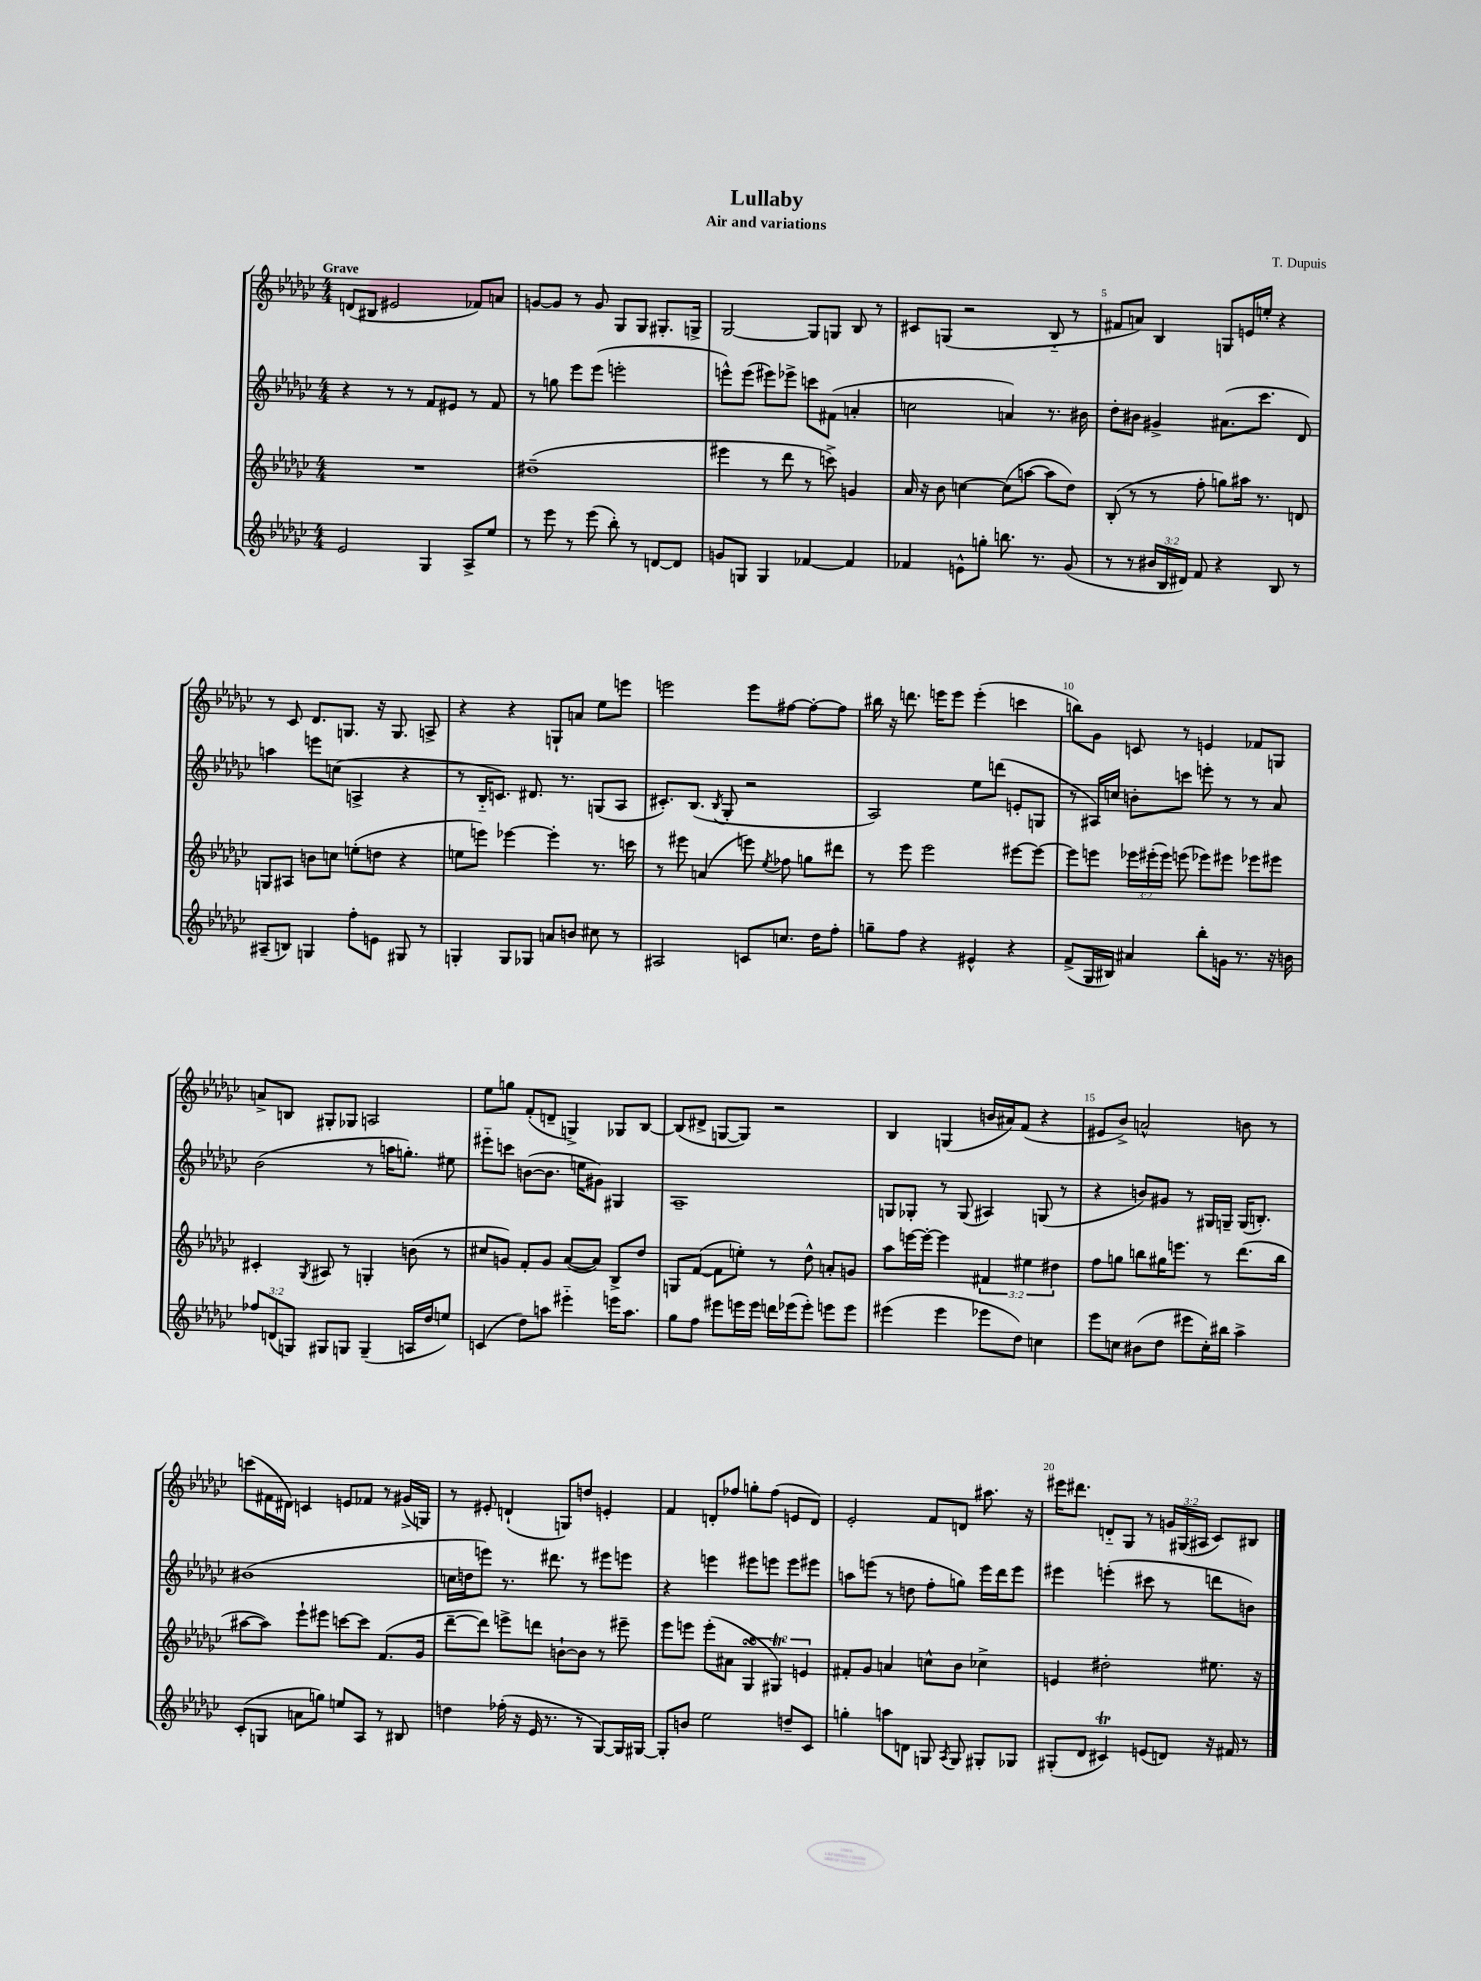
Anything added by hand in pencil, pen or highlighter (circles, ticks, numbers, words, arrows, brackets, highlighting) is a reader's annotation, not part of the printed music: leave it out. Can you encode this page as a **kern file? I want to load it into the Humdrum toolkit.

**kern	**kern	**kern	**kern
*part4	*part3	*part2	*part1
*staff4	*staff3	*staff2	*staff1
*clefG2	*clefG2	*clefG2	*clefG2
*k[b-e-a-d-g-c-]	*k[b-e-a-d-g-c-]	*k[b-e-a-d-g-c-]	*k[b-e-a-d-g-c-]
*M4/4	*M4/4	*M4/4	*M4/4
=1	=1	=1	=1
!	!	!	!LO:TX:a:B:t=Grave
2e-/	1r	4r	(8dn/L
.	.	.	8B#X/J
.	.	8r	2e#X/
.	.	8r	.
4G-/	.	8f/L	.
.	.	8e#X/J	.
8A-^/L	.	8r	8f-X/L)
8ee-/J	.	8f/	8an/J
=2	=2	=2	=2
8r	(1dd#X~	8r	[8gn/L
8eee-\	.	8ggn\	8g/J]
8r	.	8eee-\L	8r
(8eee-\	.	(8eee-\J	8g/
8bb-'\)	.	2eeen'\	8G-/L
8r	.	.	8G-/J
[8dn/L	.	.	8.G#X'/L
8d/J]	.	.	.
.	.	.	16Gn^/Jk
=3	=3	=3	=3
8gn/L	4eee#X\	8eeen^^\L)	[2G-/
8Gn/J	.	(8eee\J	.
4G/	8r	8eee#X\L)	.
.	8ddd-\	8eee-X^\J	.
[4f-X/	8r	8cccn\L	8G-/L]
.	8cccn^\)	(8f#X\J	8Gn/J
4f-/]	4gn/	4an'/	8B-/
.	.	.	8r
=4	=4	=4	=4
4f-X/	16a-/	2ccn\	8c#X/L
.	16r	.	.
.	8b-\	.	(8Gn/J
8en^^\L	[4ccn\	.	2r
8ggn'\J	.	.	.
8.bbn\	(8cc\L]	4an/)	.
.	[8aan\J	.	.
8.r	.	.	.
.	8aa\L]	8.r	8B-/
(8g-/	8dd-\J)	.	8r
.	.	16b#X\	.
=5	=5	=5	=5
8r	(8B-'/	8dd-'\L	8f#X/L
8r	8r	8b#X\J	8an/J)
24b#X/LL	8r	4g#X^/	4B-/
24B-/	.	.	.
24d#X/JJ)	.	.	.
8f/	8ff'\	.	.
4r	8ggn\L)	(8.a#X\L	8Gn/L
.	16aa#X\Jk	.	16en/L
.	8.r	8.ccc-\J	16een'/JJ
8B-/	.	.	4r
8r	8dn/	8d-/)	.
!!LO:LB:g=z
=6	=6	=6	=6
(8A#X~/L	8Gn/L	4aan\	8r
8Bn/J)	8A#X/J	.	8c-/
4Gn/	8bn\L	8eeen\L	8.d-/L
.	8ccn\J	(8ccn\J	.
.	.	.	8.Gn/J
8ff'\L	(8een'\L	4An^/	.
8en\J	8ddn\J	.	16r
.	.	.	8.G/
8G#X/	4r	4r	.
8r	.	.	8An^/
=7	=7	=7	=7
4Gn'/	8een\L	8r	4r
.	8eeen\J)	16B-/KL	.
.	.	8.cn/J)	.
8G/L	[4eee-X\	.	4r
8G-X/J	.	8.d#X/	.
8an/L	4eee-'\]	.	8Gn`/L
.	.	8.r	.
8bn/J	.	.	8an/J
8cc#X\	8.r	(8Gn/L	8ee-\L
8r	.	8A-/J	8eeen\J
.	16cccn\	.	.
=8	=8	=8	=8
2A#X/	8r	8.c#X'/L)	2eeen\
.	8eee#X\	.	.
.	.	(8.B-/J	.
.	(4an/	.	.
.	.	8qB-/	.
.	.	8G-'/	.
8cn/L	8eeen\)	2r	8eee\L
.	8qee-/	.	.
8.ccn/J	8ff-X\	.	[8ff#X\J
.	8ggn\L	.	8ff#'\L_
16dd-\KL	.	.	.
8ff'\J	8ddd#X\J	.	8ff#\J]
=9	=9	=9	=9
8ggn~\L	8r	2A-/)	16bb#X\
.	.	.	16r
8ff\J	8eee-\	.	8.dddn\
4r	2eee-\	.	.
.	.	.	16eeen\KL
.	.	.	8eee\J
4e#X^^/	.	8ee-\L	(4eee'\
.	.	(8dddn\J	.
4r	[8eee#X\L	8en'/L	4cccn\
.	8eee#\J_	8Gn/J	.
=10	=10	=10	=10
(8f^/L	8eee#\L]	8r	8bbn\L)
16G-/L	8eeen\J	16A#X/LL)	8g-\J
16B#X/JJ)	.	16ccn/JJ	.
4a#X/	24eee-X\LL	8bn'\L	8cn/
.	(24eee#X'\	.	.
.	24eee#\JJ)	.	.
.	(8eeen\	8cccn\J	8r
8bb-'\L	8eee-X\L)	8eeen'\	4en/
16gn\Jk	8eee#X\J	8r	.
8.r	.	.	.
.	8eee-X\L	8r	8f-X/L
16r	8eee#X\J	8a-/	8Gn/J
16bn\	.	.	.
!!LO:LB:g=z
=11	=11	=11	=11
12ff-X/L	4c#X'/	(2b-\	8an^/L
(12dn/	.	.	.
.	.	.	8Bn/J
12Gn/J)	.	.	.
.	8qG-/	.	.
8G#X/L	8A#X/	.	8G#X'/L
8Gn/J	8r	.	8G-X/J
(4G~/	4Gn'/	8r	2An/
.	.	16aan\KL	.
.	.	8.ggn'\J)	.
16An/LL	(8bn\	.	.
16dd-/J	.	.	.
8een/J)	8r	8ee#X\	.
=12	=12	=12	=12
(4cn/	8cc#X/L	8eee#X\L	8ee-\L
.	8gn/J)	8cccn\J	8ggn\J
8dd-\L)	8f'/L	([8bn\L	(8f'/L
8aan\J	8g/J	8.b\J]	8dn~/J
4eee#X\	([8a-/L	.	4Gn^/)
.	.	16een\KL	.
.	8a-/J])	8g#X\J)	.
16eeen\KL	8B-^/L	4G#X/	8G-X/L
8.aa\J	.	.	.
.	8dd-/J	.	[8B-/J
=13	=13	=13	=13
8gg-\L	8Gn/L	1A-~	(8B-/L]
8ff\J	([8f/J	.	8d#X^/J
8eee#X\L	8f\L]	.	[8Gn/L
16eeen\L	8een'\J)	.	8G/J])
16eee\JJ	.	.	.
16dddn\LL	8r	.	2r
(16eee-X\J	.	.	.
8eee-'\J)	8dd-^^\	.	.
8eeen\L	8an'/L	.	.
8eee\J	8gn/J	.	.
=14	=14	=14	=14
(4eee#X\	8aa-\L	8Gn/L	4B-/
.	[16eeen\L	8G-X'/J	.
.	16eee'\JJ_	.	.
4eee#\	4eee\]	8r	(4Gn/
.	.	(8G-/	.
8eee-X\L	6f#X/	4A#X/)	16bn/LL
.	.	.	16a#X/J)
8dd-\J)	.	.	(8f/J
.	6ee#X\	.	.
4ccn\	.	(8Gn/	4r
.	6dd#X\	.	.
.	.	8r	.
=15	=15	=15	=15
8eee-\L	8ff\L	4r	8e#X/L
8ccn\J	8ggn\J	.	8b-^/J)
(8b#X\L	8bbn\L	8bn/L)	2an^^/
8dd-\J	16gg#X\K	8g#X/J	.
.	8.eeen\J	.	.
8eee#X\L	.	8r	.
16cc'\L)	8r	16G#X/LL	.
16bb#X\JJ	.	16Gn~/JJ	.
4aa-^\	(8.ddd-\L	(16G/KL	8bn\
.	.	8.Bn'/J)	.
.	.	.	8r
.	16bb\Jk	.	.
!!LO:LB:g=z
=16	=16	=16	=16
(8c-'/L	[8aa#X\L	(1b#X	(8cccn\L
8Gn/J	8aa#\J])	.	16f#X\L
.	.	.	16d#X\JJ)
8an\L	8eee-`\L	.	4cn/
8ggn\J)	8eee#X\J	.	.
8een/L	[8cccn\L	.	8en/L
8A-/J	8ccc\J]	.	8f-X/J
8r	(8.f/L	.	8r
8B#X/	.	.	(16g#X^/LL
.	16g-/Jk	.	16Gn/JJ)
=17	=17	=17	=17
4ddn\	[8ddd-~\L	16ccn\LL	8r
.	.	16ddn\J	.
.	8ddd-\J])	8eeen\J)	8e#X'/
(16ff-X'\	8eeen^\L	8.r	(4dn`/
16r	.	.	.
16e-/	8dddn\J	.	.
8.r	.	8.ddd#X\	.
.	[8bn`\L	.	8Gn/L)
8r	8b\J]	8r	8ddn/J
[8G-/L)	8r	8eee#X\L	4en'/
16G-/L]	8eee#X~\	8eeen\J	.
[16G#X/JJ	.	.	.
=18	=18	=18	=18
8G#'/L]	8eee-\L	4r	4f/
8bn/J	8eeen\J	.	.
2ee-\	(8eee'\L	4eeen\	8dn'/L
.	8a#X\J	.	8ff-X/J
.	6G-sSSs/	8eee#X\L	8ggn'\L
.	.	8eeen\J	(8ff-\J
.	6G#Xt/)	.	.
8ddn~/L	.	8eee\L	8en/L
.	6en/	.	.
8c-/J	.	8eee#X\J	8d/J)
=19	=19	=19	=19
4ggn'\	8f#X'/L	8aan\L	2e-'/
.	8g-/J	(8eeen\J	.
8aan\L	4an/	8r	.
8dn\J	.	8ddn\	.
8Gn/	8ccn^^\L	8ff'\L	8f/L
8qA-/	.	.	.
8G/	8b-\J	8ggn\J)	8dn/J
8G#X'/L	4cc-X^\	16eee\LL	8.aa#X\
.	.	16ddd-\J	.
8G-X/J	.	8eee\J	.
.	.	.	16r
=20	=20	=20	=20
(8G#X'/L	4en/	4eee#X\	16eee#X\KL
.	.	.	8.ddd#X\J
8d-/J	.	.	.
4c#Xt/)	2dd#X'\	(4eeen'\	8dn/L
.	.	.	8G-/J
(8en/L	.	8ccc#X\	8r
8dn/J)	.	8r	24gn/LL
.	.	.	(24G#X/
.	.	.	24A#X/JJ
16r	8.ee#X\	8dddn\L	8c-/L)
16f#X/	.	.	.
8r	.	8bn\J)	8B#X/J
.	16r	.	.
==	==	==	==
*-	*-	*-	*-
